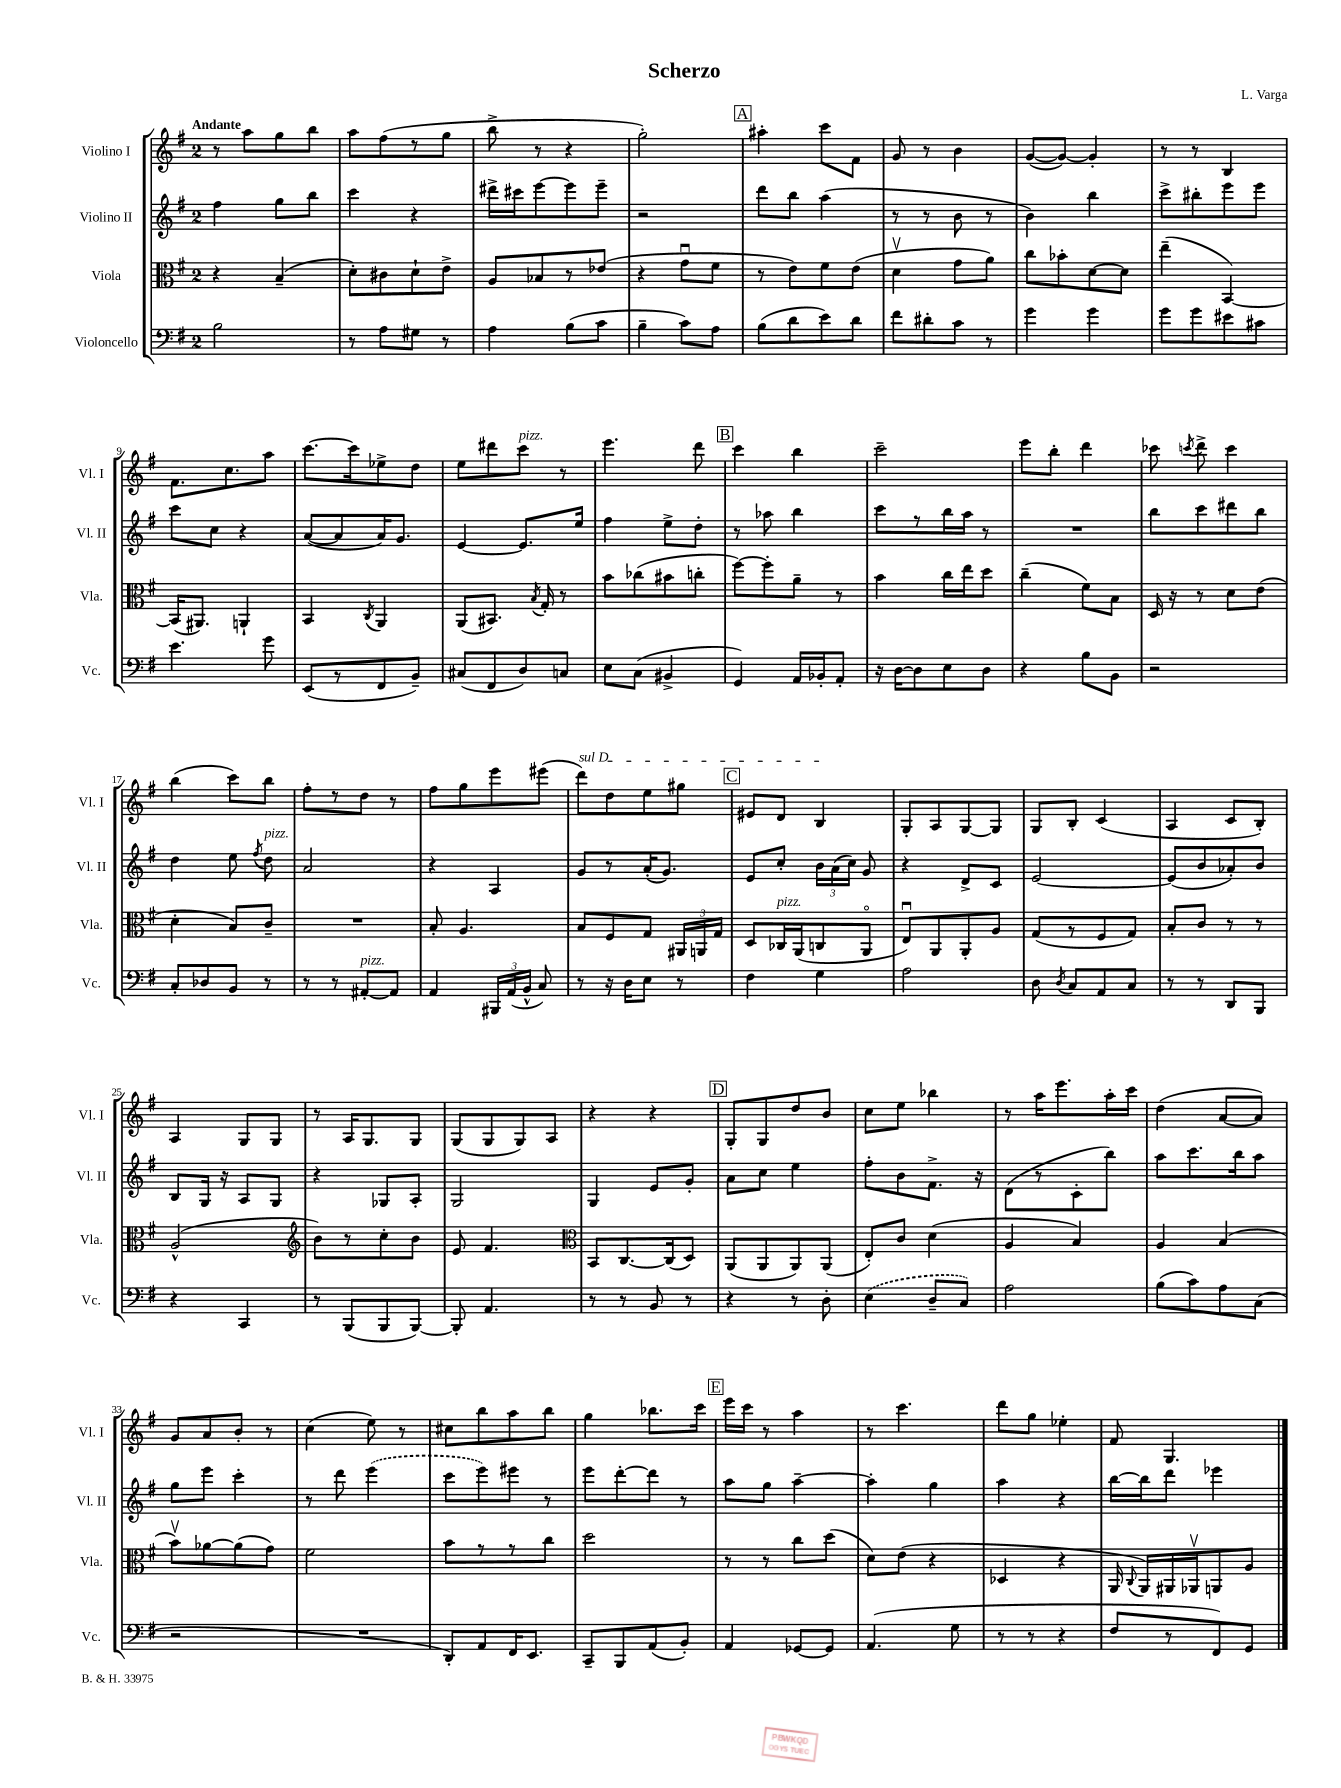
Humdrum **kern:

**kern	**kern	**kern	**kern
*staff4	*staff3	*staff2	*staff1
*clefF4	*clefC3	*clefG2	*clefG2
*k[f#]	*k[f#]	*k[f#]	*k[f#]
*M2/4	*M2/4	*M2/4	*M2/4
2B	4r	4ff#	8r
.	.	.	8aa
.	(4B~	8gg	8gg
.	.	8bb	8bb
=	=	=	=
8r	8d')	4ccc	8aa
8A	8c#	.	(8ff#
8G#	8d`	4r	8r
8r	8e^	.	8gg
=	=	=	=
4A	8A	16ddd#^	8bb^
.	.	16ccc#	.
.	8B-	[8eee	8r
(8B	8r	8eee]	4r
8c	(8e-	8eee~	.
=	=	=	=
4B~	4r	2r	2gg')
8c)	8gu	.	.
8A	8f#	.	.
=	=	=	=
(8B	8r	8ddd	4aa#'
8d	8e)	8bb	.
8e)	8f#	(4aa	8ccc
8d	(8e	.	8f#
=	=	=	=
8f#	4dv	8r	8g
8d#'	.	8r	8r
8c	8g	8b	4b
8r	8a)	8r	.
=	=	=	=
4g	8cc	4b)	([8g
.	8b-'	.	8g_)
4g	[8d	4bb	4g']
.	8d]	.	.
=	=	=	=
8g	(4ee~	8ccc^	8r
8g	.	8bb#'	8r
8e#	[4BB)	8eee	4B
8c#	.	8eee	.
=	=	=	=
4.e	(16BB]	8ccc	8.f#
.	8.AA#)	.	.
.	.	8cc	.
.	.	.	8.cc
.	4AA`	4r	.
8g	.	.	8aa
=	=	=	=
(8EE	4BB	([8a	[8.ccc
8r	.	8a]	.
.	.	.	16ccc]
.	8qC	.	.
8FF#	4AA	16a)	8ee-^
.	.	8.g	.
8BB~)	.	.	8dd
=	=	=	=
(8C#	(8AA	[4e	8ee
8FF#	8.BB#)	.	8ddd#
8D)	.	8.e]	8ccc
.	8qB	.	.
.	16G'	.	.
8C	8r	.	8r
.	.	16ee	.
=	=	=	=
8E	8b	4ff#	4.eee
(8C	(8cc-	.	.
4BB#^	8b#	8ee^	.
.	8cc'	8dd'	8ddd
=	=	=	=
4GG)	[8ff#)	8r	4ccc
.	8ff#']	8aa-	.
16AA	8a~	4bb	4bb
16BB-'	.	.	.
8AA'	8r	.	.
=	=	=	=
16r	4b	8ccc	2ccc~
[16D	.	.	.
8D]	.	8r	.
8E	16cc	16bb	.
.	16ee	16aa	.
8D	8dd	8r	.
=	=	=	=
4r	(4cc~	2r	8eee
.	.	.	8bb'
8B	8f#)	.	4ddd
8BB	8B	.	.
=	=	=	=
2r	16D	8bb	8ccc-
.	16r	.	.
.	.	.	8qccc
.	8r	8ccc	8ddd^
.	8d	8ddd#	4ccc
.	(8e	8bb	.
=	=	=	=
8C'	4d'	4dd	(4bb
8D-	.	.	.
8BB	8B)	8ee	8ccc)
.	.	8qff#	.
8r	8c~	8dd	8bb
=	=	=	=
8r	2r	2a	8ff#'
8r	.	.	8r
[8AA#'	.	.	8dd
8AA#]	.	.	8r
=	=	=	=
4AA	8B'	4r	8ff#
.	4.A	.	8gg
24BBB#	.	4A	8eee
(24AA	.	.	.
24BB^^	.	.	.
8C)	.	.	(8eee#
=	=	=	=
8r	8B	8g	8ddd)
16r	8F#	8r	8dd
16D	.	.	.
8E	8G	(16a'	8ee
.	.	8.g)	.
8r	24AA#	.	8gg#
.	24AA	.	.
.	24G	.	.
=	=	=	=
4F#	8D	8e	8e#
.	16C-	8cc'	8d
.	(16AA	.	.
4G	8C	24b	4B
.	.	(24a	.
.	.	24cc)	.
.	8AAo	8g	.
=	=	=	=
2A	8Eu)	4r	8G'
.	8AA	.	8A
.	8AA'	8d^	[8G
.	8A	8c	8G]
=	=	=	=
8D	(8G	[2e	8G
8qD	.	.	.
8C	8r	.	8B'
8AA	8F#	.	(4c
8C	8G)	.	.
=	=	=	=
8r	8B'	(8e]	4A
8r	8c	8b	.
8DD	8r	8a-')	8c
8BBB	8r	8b	8B')
=	=	=	=
4r	(2A^^	8B	4A
.	.	16G	.
.	.	16r	.
4CC	.	8A	8G
.	.	8G	8G
=	=	=	=
*	*clefG2	*	*
8r	8b)	4r	8r
(8BBB	8r	.	16A
.	.	.	8.G
8BBB	8cc'	8G-	.
[8BBB)	8b	8A'	8G
=	=	=	=
8BBB']	8e	2G	(8G
4.AA	4.f#	.	8G
.	.	.	8G)
.	.	.	8A
=	=	=	=
*	*clefC3	*	*
8r	8BB	4G	4r
8r	[8.C	.	.
8BB	.	8e	4r
.	(16C]	.	.
8r	8D)	8g'	.
=	=	=	=
4r	(8AA	8a	8G'
.	8AA	8cc	8G
8r	8AA)	4ee	8dd
8D'	(8AA	.	8b
=	=	=	=
(4E	8E')	8ff#'	8cc
.	8c	8b	8ee
8D~	(4d	8.f#^	4bb-
8C)	.	.	.
.	.	16r	.
=	=	=	=
2A	4A	(8d	8r
.	.	8r	16aa
.	.	.	8.eee
.	4B)	8c'	.
.	.	8bb)	16aa'
.	.	.	16ccc
=	=	=	=
(8B	4A	8aa	(4dd
8c)	.	8.ccc	.
8A	(4B	.	[8a
.	.	16bb	.
(8C	.	8aa	8a])
=	=	=	=
2r	8bv)	8gg	8g
.	[8a-	8eee	8a
.	(8a-]	4ccc'	8b'
.	8g)	.	8r
=	=	=	=
2r	2f#	8r	(4cc
.	.	8ddd	.
.	.	(4eee	8ee)
.	.	.	8r
=	=	=	=
8DD')	8b	8ccc	8cc#
8AA	8r	8eee)	8bb
16FF#	8r	8eee#	8aa
8.EE	.	.	.
.	8cc	8r	8bb
=	=	=	=
8CC~	2dd	8eee	4gg
8BBB	.	[8ddd'	.
(8AA	.	8ddd]	8.bb-
8BB')	.	8r	.
.	.	.	16ccc
=	=	=	=
4AA	8r	8aa	16eee
.	.	.	16ccc
.	8r	8gg	8r
[8GG-	8cc	[4aa~	4aa
8GG-]	(8dd	.	.
=	=	=	=
(4.AA	8d)	4aa']	8r
.	(8e	.	4.ccc
.	4r	4gg	.
8G	.	.	.
=	=	=	=
8r	4D-	4aa	8ddd
8r	.	.	8gg
4r	4r	4r	4ee-'
=	=	=	=
8F#	16AA	[16bb	8f#
.	8qqC	.	.
.	16AA)	16bb]	.
8r	16AA#	8ddd	4.G
.	16AA-v	.	.
8FF#)	8AA	4eee-	.
8GG	8A	.	.
==	==	==	==
*-	*-	*-	*-
